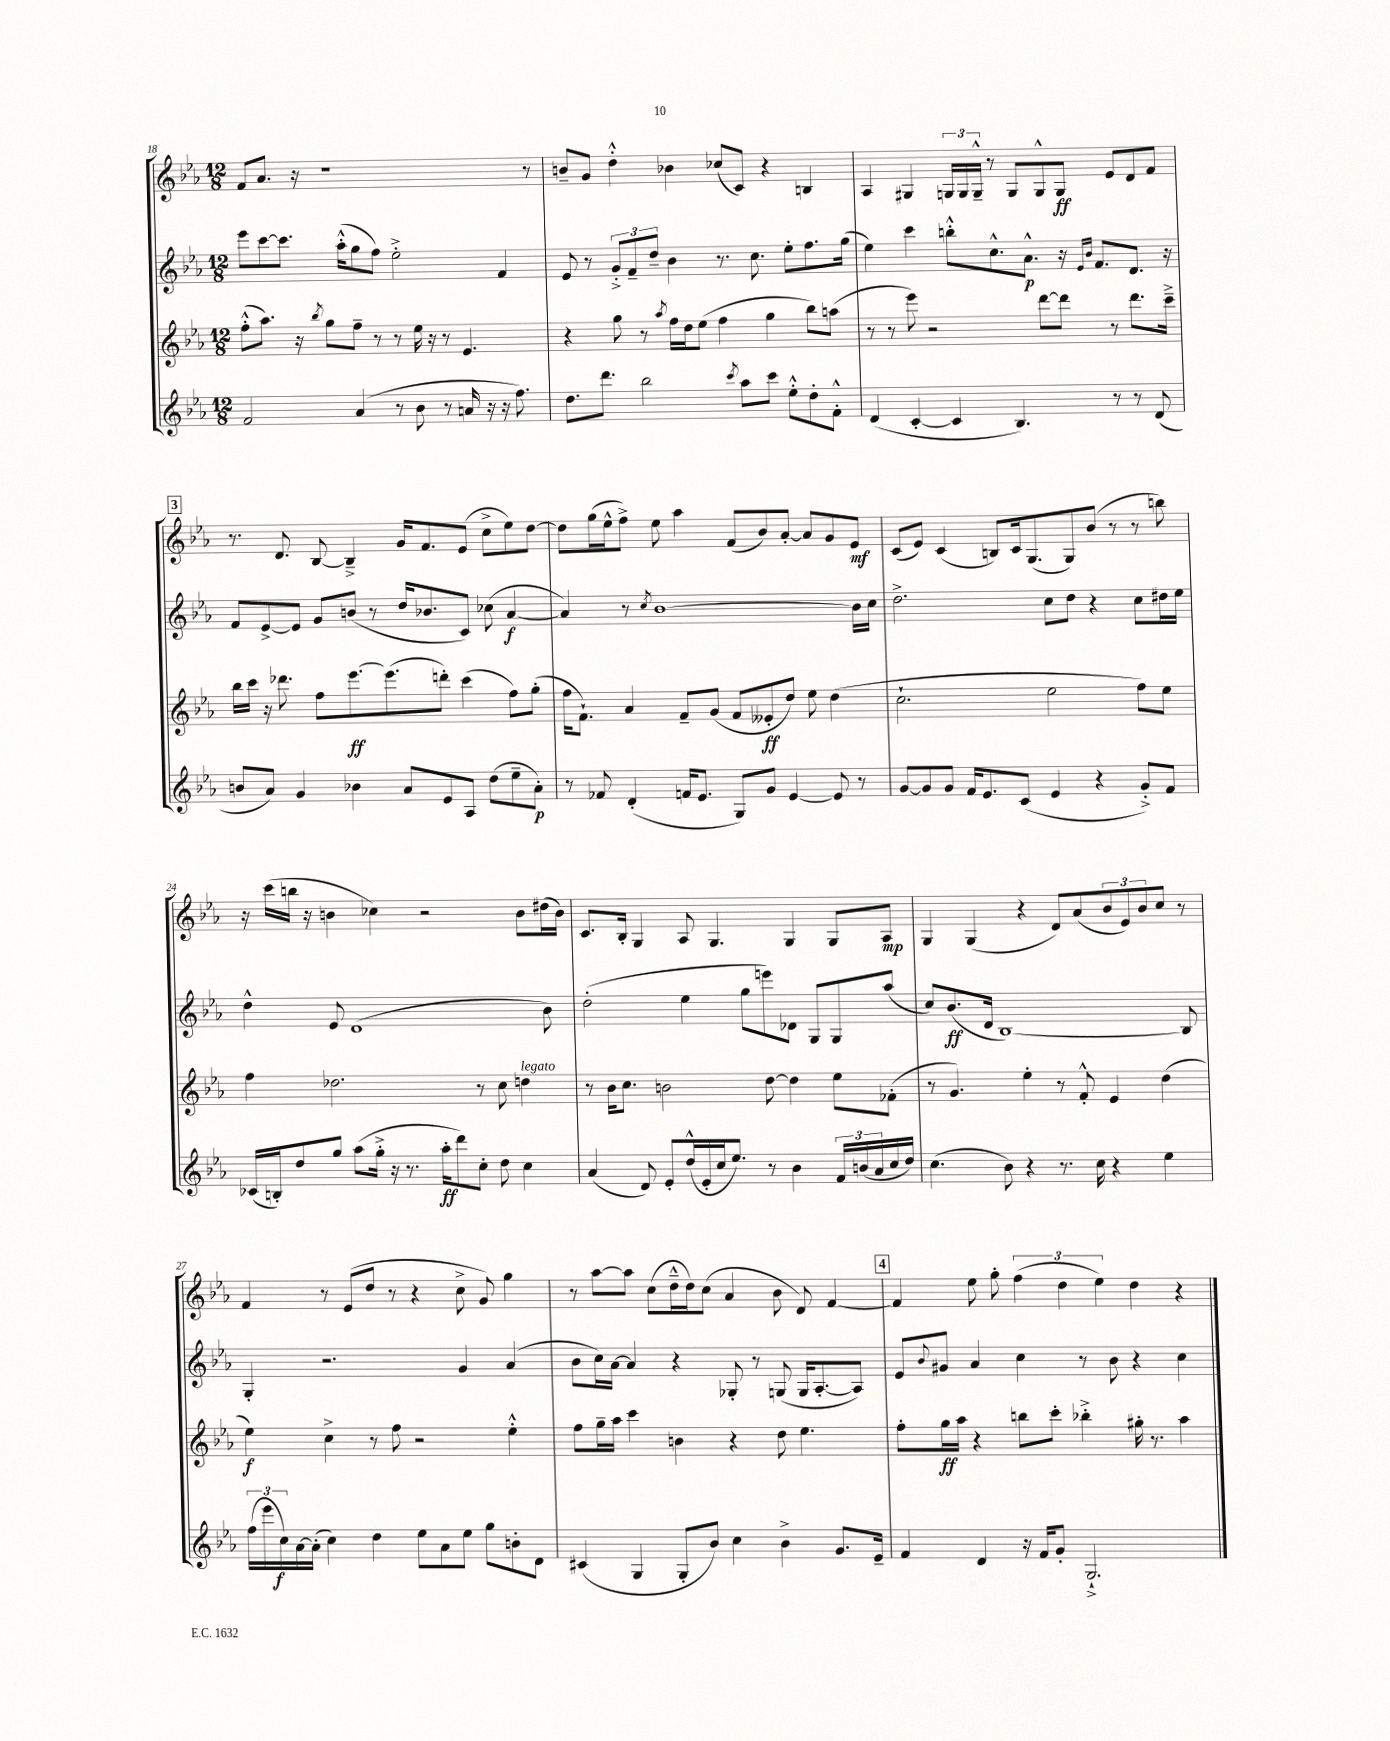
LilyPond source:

<<
\new StaffGroup <<
\new Staff = "s0" {
    \clef treble \key ees \major \numericTimeSignature \time 12/8
    f'8 aes'8. r16 r1 r8 |
    b'8-- g'8 d''4-.-^ bes'4 ces''8( c'8) r4 b4 |
    aes4 gis4 \tuplet 3/2 { g16 g16 g16---^ } r8 g8 g8-^ g8\ff ees'8 d'8 f'8 |
    \mark \markup { \box "3" } r8. d'8. bes8~ bes4---> g'16 f'8. ees'8( c''8-> ees''8) d''8~ |
    d''8 g''16( ees''16-^ f''8->) ees''8 aes''4 f'8( bes'8) aes'8~-. aes'8 g'8 ees'8\mf |
    c'8( ees'8) c'4( b8) c'16 g8.( g8) bes'8( r8 r8 b''8) |
    r16 c'''16( b''16 r16 b'4 ces''4) r2 b'8 dis''16( b'16) |
    c'8. bes16-. g4 aes8 g4. g4 g8 aes8\mp |
    g4 g4( r4 d'8) aes'8( \tuplet 3/2 { bes'8 ees'8) bes'8 } c''8 r8 |
    f'4 r8 ees'8( d''8 r8 r4 c''8-> g'8) g''4 |
    r8 aes''8~ aes''8 c''8( d''16---^ d''16) c''8( aes'4 bes'8 d'8) f'4~ |
    \mark \markup { \box "4" } f'4 ees''8 g''8-. \tuplet 3/2 { f''4( d''4 ees''4) } d''4 r4 \bar "|." |
}
\new Staff = "s1" {
    \clef treble \key ees \major \numericTimeSignature \time 12/8
    ees'''8 c'''8~ c'''8. aes''16-.-^( g''8 f''8) ees''2-.-> f'4 |
    ees'8 r8 \tuplet 3/2 { g'8-.-> f'8-- d''8-- } bes'4 r8. c''8. ees''8-. f''8. g''16( |
    ees''4) c'''4 b''8-.-^ c''8.-^ aes'8.-^\p r16 \grace { ees'16 bes'16 } f'8. d'8. r16 |
    \mark \markup { \box "3" } f'8 ees'8~-> ees'8 g'8 b'8( r8 d''16 bes'8. c'8) ces''8( aes'4~\f |
    aes'4) r8 \acciaccatura { c''8 } bes'1~ bes'16 c''16 |
    d''2.-> c''8 d''8 r4 c''8 dis''16 ees''16 |
    d''4-^ ees'8 d'1( bes'8) |
    d''2-.( ees''4 g''8 e'''8) des'8 g8 g8 aes''8( |
    c''8) bes'8.\ff( d'16 bes1~) bes8 |
    g4-. r2. g'4 aes'4( |
    bes'8 c''16) aes'16~ aes'4 r4 ges8-. r8 g8( g16 aes8.~-. aes8) |
    \mark \markup { \box "4" } ees'8 \appoggiatura { bes'8 } gis'8 aes'4 c''4 r8 bes'8 r4 c''4 \bar "|." |
}
\new Staff = "s2" {
    \clef treble \key ees \major \numericTimeSignature \time 12/8
    f''8-.-^( aes''8.) r16 \acciaccatura { bes''8 } g''8 f''8-- r8 r8 ees''16 r16 r8 ees'4. |
    r4 g''8 r8 \acciaccatura { aes''8 } f''16 d''16 ees''8( f''4 g''4 bes''8) a''8( |
    r8 r8 ees'''8) r2 d'''8~ d'''8 r8 d'''8. c'''16---> |
    \mark \markup { \box "3" } bes''16 c'''16 r16 des'''8. f''8 ees'''8.~\ff ees'''8.( d'''8-.) c'''4( f''8) g''8-.( |
    f''16 f'8.-!) aes'4 f'8-- g'8( f'8 eeses'8-.\ff d''8) ees''8 d''4( |
    c''2.-! ees''2 f''8) ees''8 |
    f''4 des''2. r8 c''8 d''4^\markup { \italic "legato" } |
    r8 bes'16 c''8. b'2 d''8~ d''4 ees''8 fes'8-.( |
    r8 g'4.) ees''4-. r8 f'8-.-^ ees'4 d''4( |
    ees''4\f) c''4-> r8 f''8 r2 ees''4-.-^ |
    f''8 g''16-- aes''16 c'''4 b'4 r4 d''8 ees''4. |
    \mark \markup { \box "4" } f''8-. g''16\ff aes''16 r4 b''8 c'''8-. bes''4-.-> gis''16-. r8. aes''4 \bar "|." |
}
\new Staff = "s3" {
    \clef treble \key ees \major \numericTimeSignature \time 12/8
    f'2 aes'4( r8 bes'8 r8 a'16 r16 r16 f''8.) |
    d''8. d'''8. bes''2 \acciaccatura { c'''8 } aes''8 c'''8 ees''8-.-^ d''8-. f'8-.-^ |
    d'4( c'4~-. c'4 bes4.) r8 r8 d'8( |
    \mark \markup { \box "3" } b'8 aes'8) g'4 bes'4 aes'8 ees'8 aes8 d''8( ees''8-- aes'8-.\p) |
    r8 fes'8 d'4-.( f'16 ees'8. g8) g'8 ees'4~ ees'8 r8 |
    g'8~ g'8 g'8 f'16 ees'8. c'8( ees'4 r4 g'8-.->) f'8 |
    ces'16( b16-.) d''8 g''8 aes''8( g''16-.-> r16 r8. aes''16-.\ff d'''8) c''8-. d''8 c''4 |
    aes'4( d'8) ees'8-. d''16-^( ees'16-. c''16 ees''8.) r8 bes'4 \tuplet 3/2 { f'16 b'16( aes'16 } c''16 d''16) |
    c''4.( bes'8) r4 r8. c''16 r4 ees''4 |
    \tuplet 3/2 { f''16( ees'''16 c''16\f) } aes'16~ aes'16-.( c''4) d''4 ees''8 aes'8 ees''8 g''8 b'8-. d'8 |
    cis'4( g4 g8-. bes'8) c''4 bes'4-> g'8. ees'16-- |
    \mark \markup { \box "4" } f'4 d'4 r16 f'16 g'8-. g2.-!-> \bar "|." |
}
>>
>>
\layout { \context { \Score currentBarNumber = #18 } }
